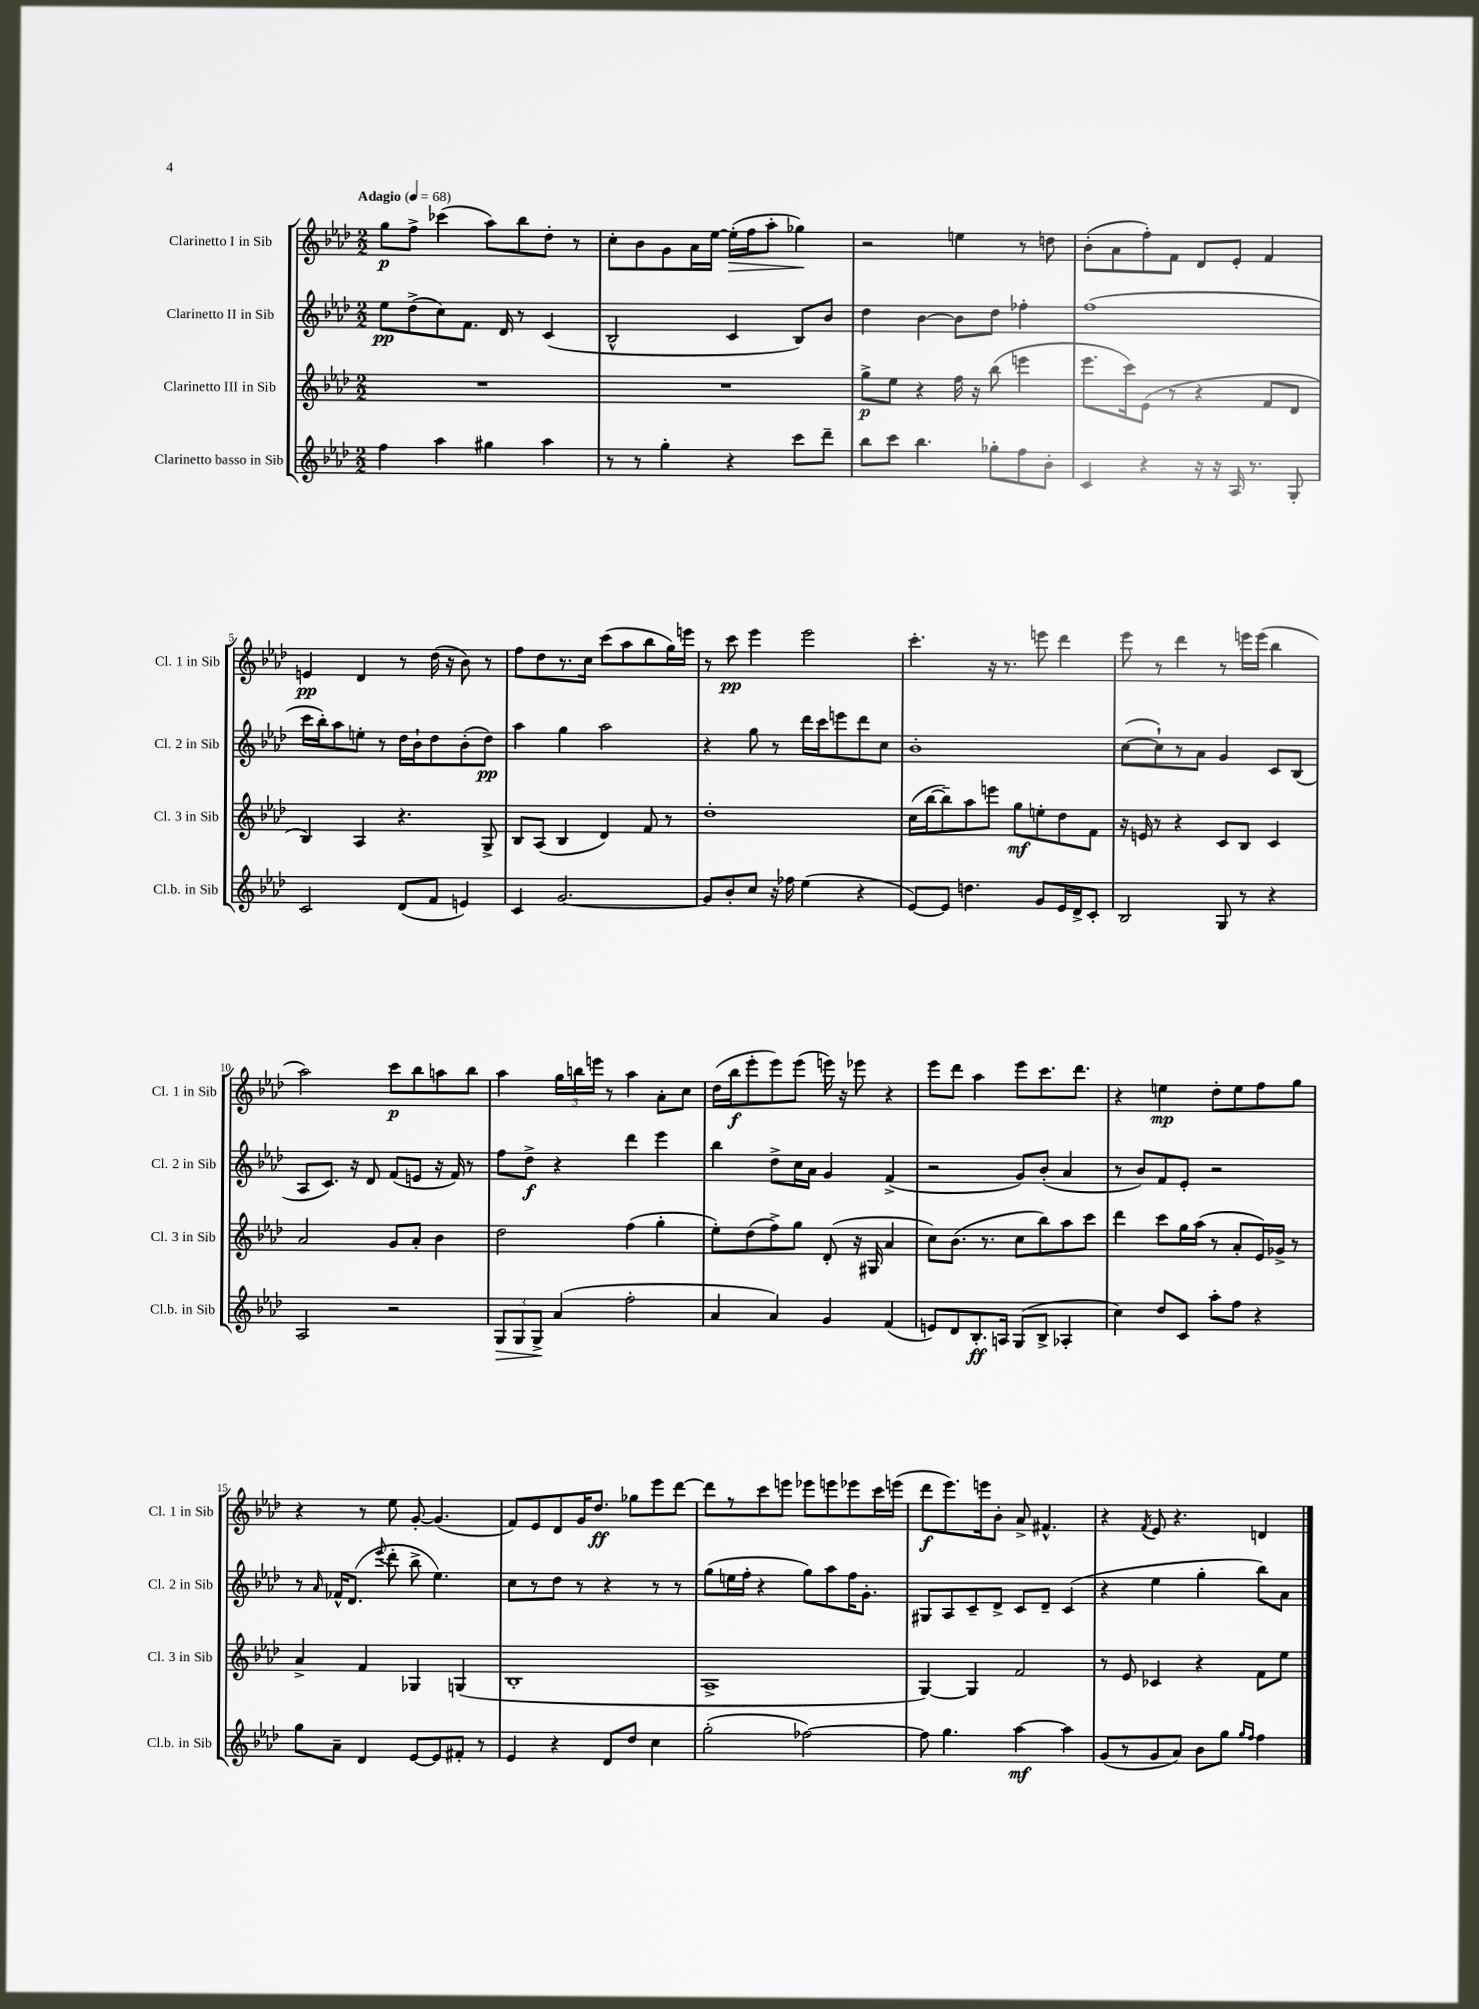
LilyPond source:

<<
\new StaffGroup <<
\new Staff = "s0" \with { instrumentName = "Clarinetto I in Sib" shortInstrumentName = "Cl. 1 in Sib" } {
    \clef treble \key aes \major \numericTimeSignature \time 2/2 \tempo "Adagio" 4 = 68
    \autoBeamOff g''8[\p f''8]-> ces'''4( aes''8[) bes''8 des''8]-. r8 |
    c''8[-. bes'8 g'8 aes'16 ees''16]~ ees''16[-.\>( f''16 aes''8]-. ges''4\!) |
    r2 e''4 r8 d''8 |
    bes'8[-.( aes'8 f''8-.) f'8] des'8[ ees'8]-. f'4 |
    e'4\pp des'4 r8 des''16( r16 bes'8) r8 |
    f''8[ des''8 r8. c''16] c'''8[( aes''8 bes''8 g''16) e'''16] |
    r8 c'''8\pp ees'''4 ees'''2 |
    c'''4.-. r16 r8. e'''8 des'''4 |
    ees'''8 r8 des'''4 r8 e'''16[ e'''16]( bes''4 |
    aes''2) c'''8[\p bes''8 a''8 bes''8] |
    aes''4 \tuplet 3/2 { g''16[ b''16 e'''16] } r8 aes''4 aes'8[-. c''8] |
    des''16[( bes''16\f ees'''8-. ees'''8) ees'''8]( e'''16) r16 ees'''8 r4 |
    ees'''8[ des'''8] aes''4 ees'''8[ c'''8. des'''8.] |
    r4 e''4\mp des''8[-. e''8 f''8 g''8] |
    r4 r8 ees''8 g'8~-. g'4.( |
    f'8[) ees'8 des'8 g'16 des''8.]\ff ges''8[ ees'''8 des'''8]~ |
    des'''8[ r8 c'''8 e'''8] ees'''8[ e'''8 ees'''8 c'''16 e'''16]( |
    des'''8[\f ees'''8.) e'''16 bes'8]-. aes'8-> fis'4.-^ |
    r4 \acciaccatura { f'8 } ees'8 r4. d'4 \bar "|." |
}
\new Staff = "s1" \with { instrumentName = "Clarinetto II in Sib" shortInstrumentName = "Cl. 2 in Sib" } {
    \clef treble \key aes \major \numericTimeSignature \time 2/2
    \autoBeamOff ees''8[\pp des''8->( c''8) f'8.] des'16 r8 c'4( |
    bes2-^ c'4 bes8[) bes'8] |
    des''4 bes'4~ bes'8[ des''8] fes''4-. |
    f''1( |
    c'''16[ bes''16-.) aes''8 e''8]-. r8 des''16[ bes'16-! des''8 bes'8-.( des''8]\pp) |
    aes''4 g''4 aes''2 |
    r4 g''8 r8 des'''16[ c'''16 e'''8 des'''8 c''8] |
    bes'1-. |
    c''8[~( c''8-!) r8 aes'8] g'4 c'8[ bes8]( |
    aes8[ c'8.]) r16 des'8 f'8[( e'8] r16 f'16) r8 |
    f''8[ des''8]->\f r4 des'''4 ees'''4 |
    bes''4 des''8[-> c''16 aes'16] g'4 f'4->( |
    r2 g'8[) bes'8]-.( aes'4 |
    r8 bes'8[) f'8 ees'8]-. r2 |
    r8 \grace { aes'16 } fes'16[-^ des'8.]( \appoggiatura { ees'''8 } des'''8-. bes''8-> ees''4.) |
    c''8[ r8 des''8] r8 r4 r8 r8 |
    g''8[( e''16 f''16]-. r4 g''8[) aes''8 f''16 g'8.]-. |
    gis8[ aes8 c'8-- des'8]-> c'8[ des'8]-- c'4( |
    r4 ees''4 g''4-. bes''8[) aes'8] \bar "|." |
}
\new Staff = "s2" \with { instrumentName = "Clarinetto III in Sib" shortInstrumentName = "Cl. 3 in Sib" } {
    \clef treble \key aes \major \numericTimeSignature \time 2/2
    \autoBeamOff R1 |
    R1 |
    g''8[->\p ees''8] r4 f''16 r16 bes''8( e'''4 |
    ees'''8.[ c'''16) ees'8]( r8 r4 f'8[ des'8] |
    bes4) aes4 r4. g8-> |
    bes8[ aes8]( bes4 des'4) f'8 r8 |
    des''1-. |
    c''16[( bes''16~ bes''8--) aes''8 e'''8] g''8[\mf e''8-. des''8 f'8] |
    r16 e'16 r8 r4 c'8[ bes8] c'4 |
    aes'2 g'8[ aes'8]-. bes'4 |
    des''2 f''4( g''4-. |
    ees''8[-.) des''8( f''8->) g''8] des'8-.( r16 gis16 aes'4 |
    c''8[) bes'8.]( r8. c''8[ bes''8) aes''8 c'''8] |
    des'''4 c'''8[ g''16 aes''16]( r8 aes'8[-. ees'16) ges'16]-> r8 |
    aes'4-> f'4 ges4 g4( |
    bes1-. |
    aes1-> |
    g4~) g4 f'2 |
    r8 ees'8 ces'4 r4 f'8[ ees''8] \bar "|." |
}
\new Staff = "s3" \with { instrumentName = "Clarinetto basso in Sib" shortInstrumentName = "Cl.b. in Sib" } {
    \clef treble \key aes \major \numericTimeSignature \time 2/2
    \autoBeamOff f''4 aes''4 gis''4 aes''4 |
    r8 r8 g''4-. r4 c'''8[ des'''8]-- |
    bes''8[ c'''8] bes''4. ges''8[-. f''8 bes'8]-. |
    c'4 r4 r16 r16 aes16 r8. g8-. |
    c'2 des'8[( f'8] e'4) |
    c'4 g'2.~ |
    g'8[ bes'8-. c''8] r16 fes''16 ees''4( r4 |
    ees'8[~) ees'8] d''4. g'8[ ees'16 des'16-> c'8]-. |
    bes2 g8 r8 r4 |
    aes2 r2 |
    \tuplet 3/2 { g8[\> g8 g8]->\! } aes'4( f''2-. |
    aes'4 aes'4) g'4 f'4( |
    e'8[) des'8 bes8.-.\ff a16] g8[( bes8]-> aes4-. |
    c''4) des''8[ c'8] aes''8[-. f''8] r4 |
    g''8[ aes'8]-- des'4 ees'8[~ ees'8 fis'8]-. r8 |
    ees'4 r4 des'8[ des''8] c''4 |
    g''2-.( fes''2~) |
    fes''8 g''4. aes''4~\mf aes''4 |
    g'8[( r8 g'8 aes'8]) bes'8[ g''8] \grace { g''16[ f''16] } f''4 \bar "|." |
}
>>
>>
